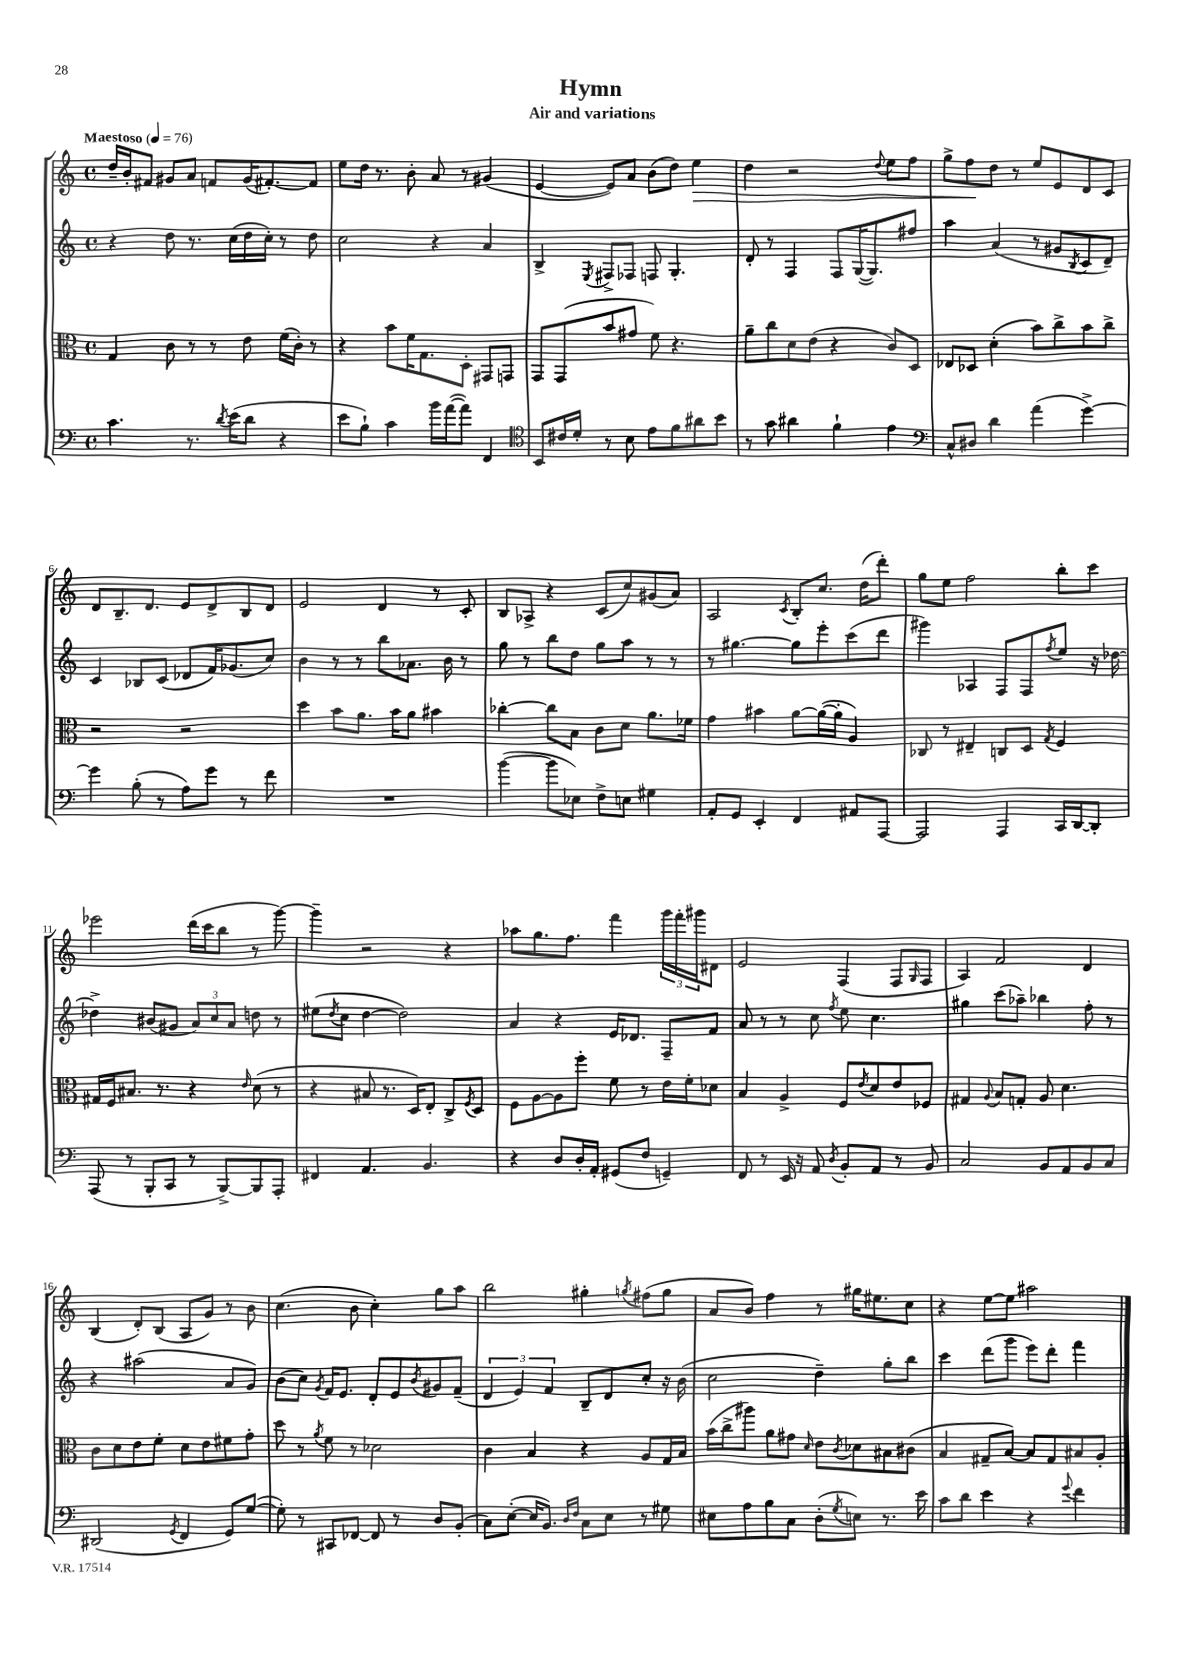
\header { title = "Hymn" subtitle = "Air and variations" }
<<
\new StaffGroup <<
\new Staff = "s0" {
    \clef treble \key c \major \defaultTimeSignature \time 4/4 \tempo "Maestoso" 4 = 76
    d''16-- b'16-. fis'8 gis'8 a'8 f'8 gis'16( fis'8.~-.) fis'8 |
    e''8 d''16 r8. b'8-. a'8 r8 gis'4( |
    e'4~ e'8) a'8 b'8( d''8) e''4\> |
    d''4 r2 \appoggiatura { d''8 } e''8 f''8 |
    g''8-> f''8\! d''8 r8 e''8 e'8 d'8 c'8 |
    d'8 b8.-- d'8. e'8 d'8-> b8 d'8 |
    e'2 d'4 r8 c'8-. |
    b8 aes8-> r4 c'8( c''8) gis'8( a'8) |
    a2 \acciaccatura { c'8 } b8-. c''8. d''16( d'''8-.) |
    g''8 e''8 f''2 b''8-. c'''8 |
    ees'''2 d'''16( c'''16 b''8 r8 g'''8~) |
    g'''4-- r2 r4 |
    aes''8 g''8. f''8. f'''4 \tuplet 3/2 { g'''16 f'''16-. gis'''16 } dis'8 |
    e'2 f4( f8 \grace { g16 } f8 |
    a4) f'2 d'4 |
    b4( d'8-.) b8( a8 g'8) r8 b'8 |
    c''4.( b'8 c''4-.) g''8 a''8 |
    b''2 gis''4-. \acciaccatura { g''8 } fis''8( g''8 |
    a'8 b'8) f''4 r8 gis''16 eis''8. c''8 |
    r4 e''8~ e''8 ais''2 \bar "|." |
}
\new Staff = "s1" {
    \clef treble \key c \major \defaultTimeSignature \time 4/4
    r4 d''8 r8. c''16( d''16 c''16-.) r8 d''8 |
    c''2 r4 a'4 |
    b4-> \acciaccatura { e8 } fis8-> fes8 f8 g4.-. |
    d'8-. r8 f4 f8 g16~( g8.) fis''8 |
    a''4 a'4( r8 gis'8 \acciaccatura { b8 } c'8 d'8--) |
    c'4 bes8 c'8( des'8 f'16) ges'8.( c''8) |
    b'4 r8 r8 b''8 aes'8. b'16 r8 |
    g''8 r8 b''8 d''8 g''8 a''8 r8 r8 |
    r8 gis''4.~ gis''8 e'''8-. c'''8( d'''8 |
    gis'''4) aes4 f8 f8 \acciaccatura { f''8 } e''8 r16 des''16~ |
    des''4-> bis'8( gis'8 \tuplet 3/2 { a'8) c''8 a'8 } d''8 r8 |
    eis''8( \acciaccatura { d''8 } c''8 d''4~ d''2) |
    a'4 r4 e'16 des'8. f8-- f'8 |
    a'8 r8 r8 c''8 \acciaccatura { f''8 } e''8 c''4. |
    gis''4 c'''8( aes''8--) bes''4 f''8-. r8 |
    r4 ais''2( a'8 g'8) |
    b'8( c''8) \acciaccatura { g'8 } f'16 e'8. d'8-. e'8 \acciaccatura { b'8 } gis'8 f'8--( |
    \tuplet 3/2 { d'4 e'4) f'4 } b8-- d'8 c''8-. r16 b'16( |
    c''2 d''4--) g''8-. b''8 |
    c'''4 d'''8( g'''8 e'''8) d'''8-. f'''4 \bar "|." |
}
\new Staff = "s2" {
    \clef alto \key c \major \defaultTimeSignature \time 4/4
    g4 c'8 r8 r8 e'8 f'16( c'16-.) r8 |
    r4 b'8 f'16 g8. d8-. gis,8 g,8 |
    g,8 g,8( b'8 gis'8 f'8) r4. |
    a'8-- c''8 d'8 e'8( r4 c'8) d8 |
    ees8 des8 d'4-.( b'8) c''8-> b'8 c''8-> |
    r2 r2 |
    d''4 b'8 a'8. b'16 a'8 bis'4 |
    ces''4~-. ces''8 b8 c'8 d'8 a'8. fes'16 |
    g'4 bis'4 a'8~ a'16~( a'16-. a4) |
    ces8 r8 eis4-- c8 d8 \acciaccatura { g8 } f4 |
    gis16 f16 bis8. r8. r4 \grace { e'16 } d'8( r8 |
    r4 bis8 r8. d16) e8-. c8-> \acciaccatura { f8 } d8 |
    f8 a8~ a8 f''8-. f'8 r8 e'16 f'16-. des'8 |
    b4 a4-> f8 \acciaccatura { e'8 } d'8 e'8 fes8 |
    gis4 \appoggiatura { a8 } b8 g8-. a8 d'4. |
    c'8 d'8 e'8 f'8-. d'8 e'8 fis'8 g'8-. |
    d''8 r8 \acciaccatura { a'8 } f'8 r8 des'2 |
    c'4 b4 r4 a8 g16 b16 |
    b'16( c''16-> ais''8) a'8 gis'8 \grace { d'16 } e'8 \acciaccatura { c'8 } des'8 bis8 cis'8( |
    b4 gis8-- b8~) b8 gis8 bis8 a8-. \bar "|." |
}
\new Staff = "s3" {
    \clef bass \key c \major \defaultTimeSignature \time 4/4
    c'4. r8. \acciaccatura { d'8 } e'16( d'8 r4 |
    e'8 b8-!) c'4 b'16 a'16~( a'8) f,4 |
    \clef tenor b,8 cis'16 d'16-. r8 b8 e'8 f'8 ais'8 b'8 |
    r8 g'8 ais'4 f'4-! e'4 |
    \clef bass c8-^ dis8 d'4 a'4( g'4~->) |
    g'4 b8-.( r8 a8) g'8 r8 f'8 |
    R1 |
    b'4~( b'8 ees8) f8-> e8 gis4 |
    a,8-. g,8 e,4-. f,4 ais,8 a,,8~ |
    a,,2 a,,4 c,16 d,16~ d,8-. |
    a,,8( r8 b,,8-. c,8 r8 b,,8~->) b,,8 a,,8-. |
    fis,4 a,4. b,4. |
    r4 d8 d16-. a,16-. gis,8( f8 g,4--) |
    f,8 r8 e,16 r16 a,8 \acciaccatura { d8 } b,8-. a,8 r8 b,8 |
    c2 b,8 a,8 b,8 c8 |
    dis,2( \acciaccatura { g,8 } f,4 g,8) g8~( |
    g8-.) r8 cis,8 fes,8~ fes,8 r8 d8 b,8-.( |
    c8) e8~-.( e16 b,8.) \grace { d16 f16 } c8 e8 r8 gis8 |
    eis8 a8 b8 c8 d8-.( \acciaccatura { g8 } e8) r8. e'16 |
    c'8 d'8 e'4 r4 \appoggiatura { g'8 } f'4 \bar "|." |
}
>>
>>
